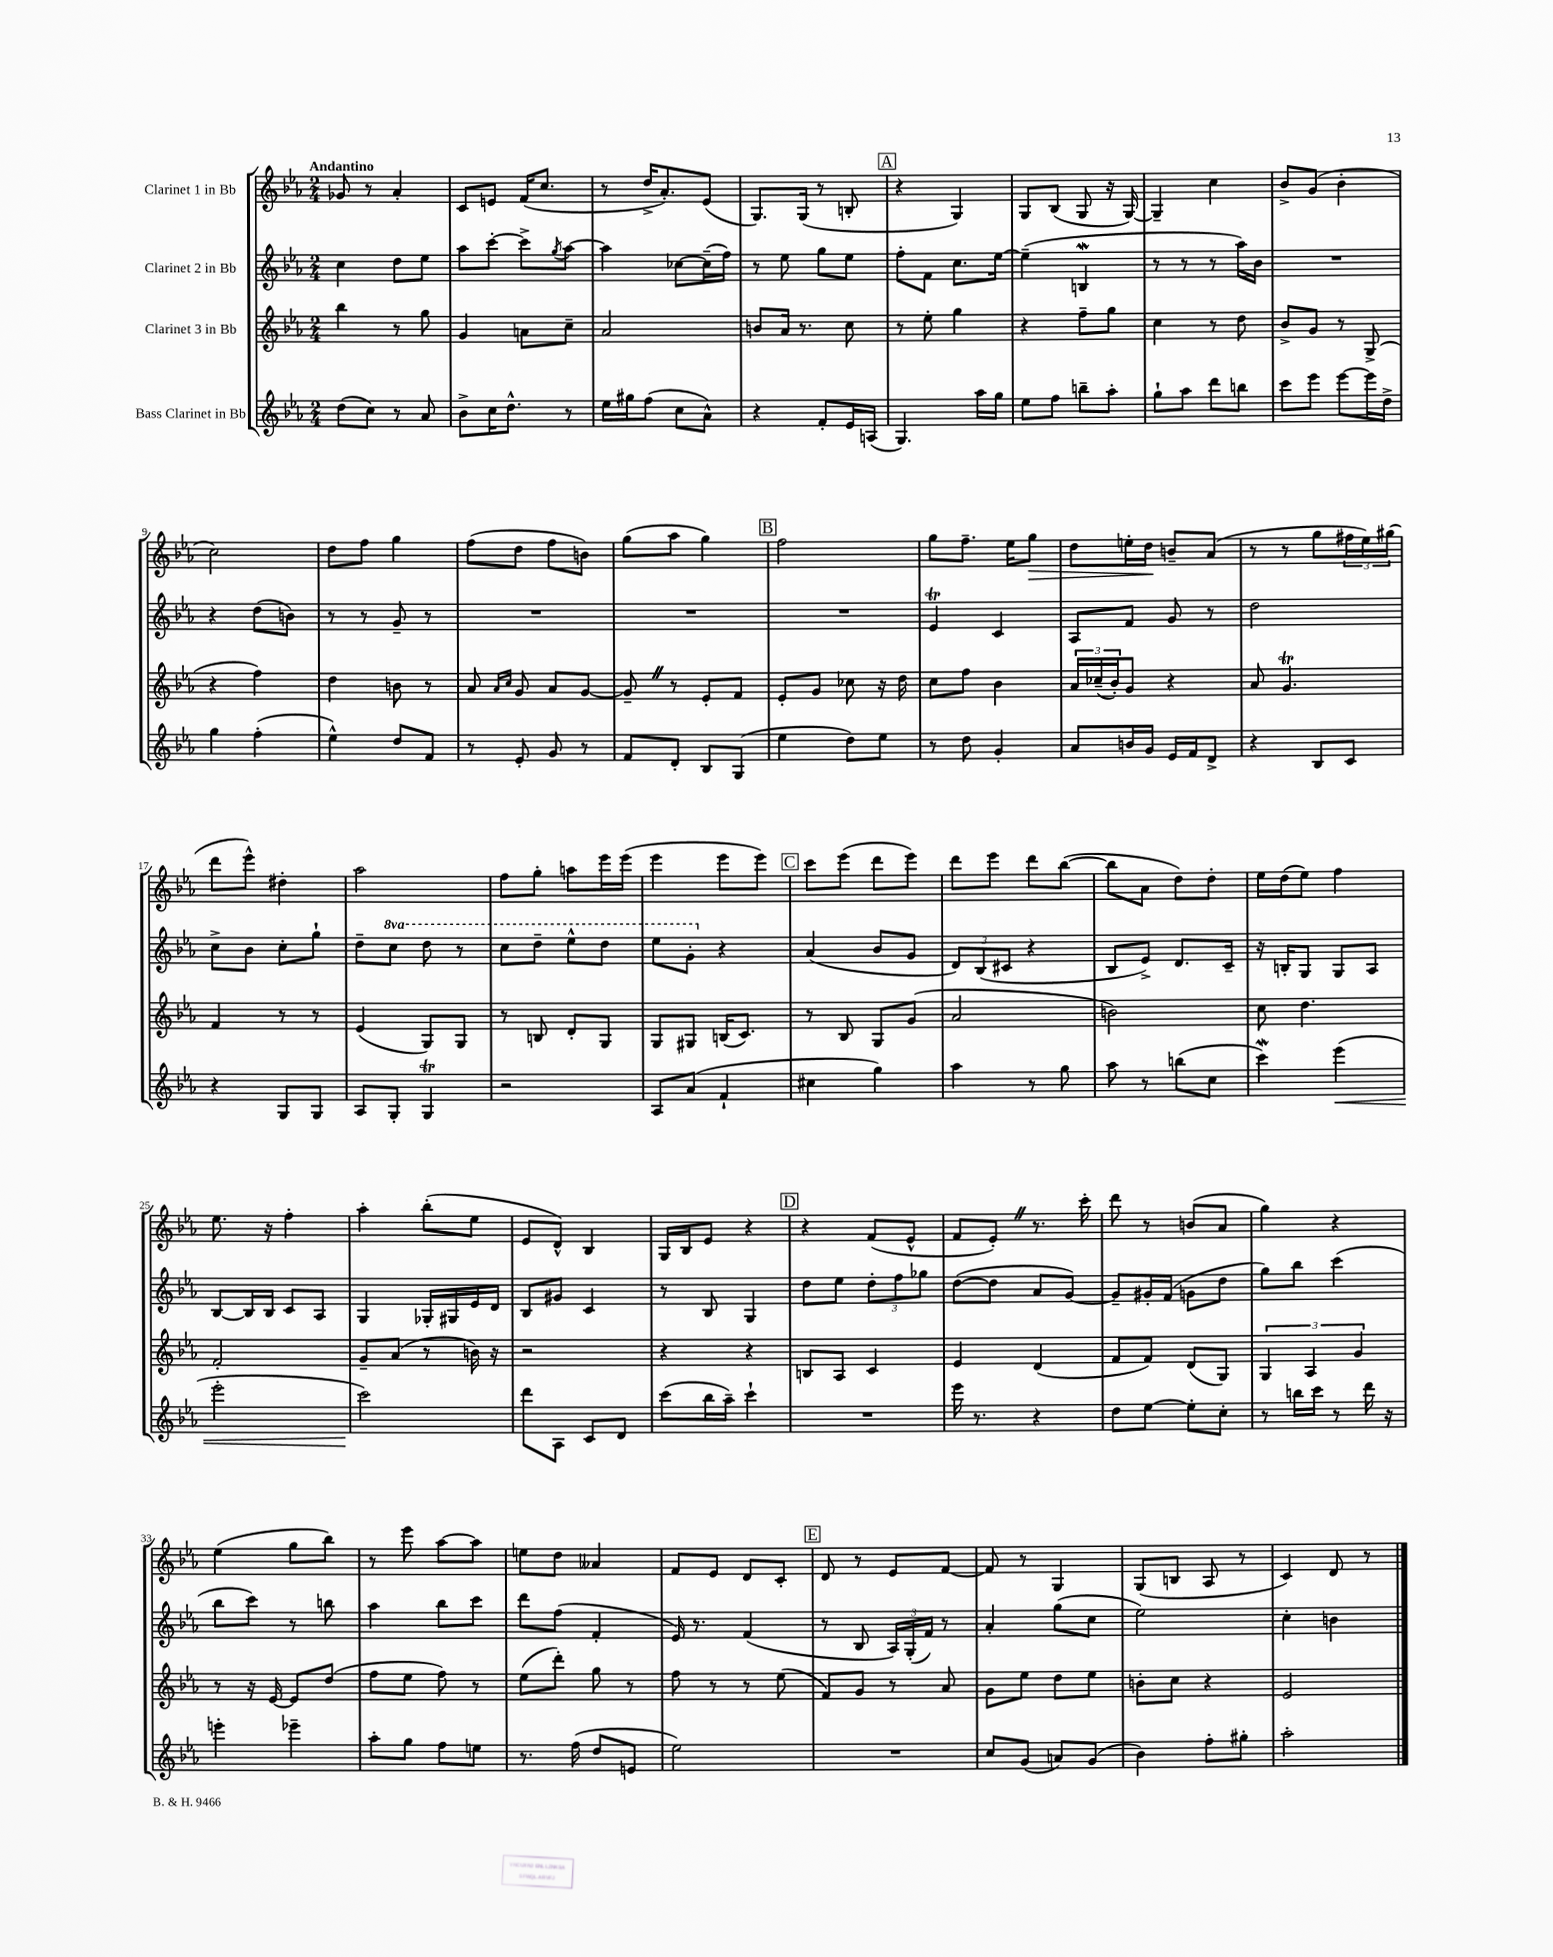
<<
\new StaffGroup <<
\new Staff = "s0" \with { instrumentName = "Clarinet 1 in Bb" } {
    \clef treble \key ees \major \numericTimeSignature \time 2/4 \tempo "Andantino"
    ges'8 r8 aes'4-. |
    c'8 e'8 f'16( c''8. |
    r8 d''16-> aes'8.-.) ees'8( |
    g8.) g16( r8 b8-. |
    \mark \markup { \box "A" } r4 g4) |
    g8 bes8( g8 r16 g16~) |
    g4-- c''4 |
    bes'8-> g'8( bes'4-. |
    c''2) |
    d''8 f''8 g''4 |
    f''8( d''8 f''8 b'8) |
    g''8( aes''8 g''4) |
    \mark \markup { \box "B" } f''2 |
    g''8 f''8.-- ees''16 g''8\> |
    d''8 e''16-. d''16\! b'8-- aes'8( |
    r8 r8 g''8 \tuplet 3/2 { fis''16 ees''16) gis''16( } |
    d'''8 ees'''8-^) dis''4-. |
    aes''2 |
    f''8 g''8-. a''8 ees'''16 ees'''16( |
    ees'''4 ees'''8 ees'''8) |
    \mark \markup { \box "C" } c'''8 ees'''8( d'''8 ees'''8) |
    d'''8 ees'''8 d'''8 bes''8~( |
    bes''8 aes'8 d''8) d''8-. |
    ees''16 d''16( ees''8) f''4 |
    ees''8. r16 f''4-. |
    aes''4-. bes''8-.( ees''8 |
    ees'8 d'8-^) bes4 |
    g16 bes16 ees'8 r4 |
    \mark \markup { \box "D" } r4 f'8( ees'8-^ |
    f'8 ees'8-.) \once \override BreathingSign.text = \markup { \musicglyph "scripts.caesura.straight" } \breathe r8. c'''16-. |
    d'''8 r8 b'8( aes'8 |
    g''4) r4 |
    ees''4( g''8 bes''8) |
    r8 ees'''8 aes''8~ aes''8 |
    e''8 d''8 aeses'4 |
    f'8 ees'8 d'8 c'8-. |
    \mark \markup { \box "E" } d'8 r8 ees'8 f'8~ |
    f'8 r8 g4 |
    g8( b8 aes8 r8 |
    c'4) d'8 r8 \bar "|." |
}
\new Staff = "s1" \with { instrumentName = "Clarinet 2 in Bb" } {
    \clef treble \key ees \major \numericTimeSignature \time 2/4 \set Staff.ottavationMarkups = #ottavation-simple-ordinals
    c''4 d''8 ees''8 |
    aes''8 c'''8~-. c'''8-> \acciaccatura { g''8 } aes''8~ |
    aes''4 ces''8~ ces''16--( f''16) |
    r8 ees''8 g''8 ees''8 |
    \mark \markup { \box "A" } f''8-. f'8 c''8. ees''16~ |
    ees''4--( b4\mordent |
    r8 r8 r8 aes''16) bes'16 |
    R2 |
    r4 d''8( b'8) |
    r8 r8 g'8-- r8 |
    R2 |
    R2 |
    \mark \markup { \box "B" } R2 |
    ees'4\trill c'4 |
    aes8 f'8 g'8 r8 |
    d''2 |
    c''8-> bes'8 c''8-. g''8-! |
    d''8-- \ottava #1 c'''8 d'''8 r8 |
    c'''8 d'''8-- ees'''8-^ d'''8 |
    ees'''8 g''8-. \ottava #0 r4 |
    \mark \markup { \box "C" } aes'4( bes'8 g'8 |
    \tuplet 3/2 { d'8) bes8( cis'8 } r4 |
    bes8 ees'8->) d'8. c'16-- |
    r16 b16-. g8 g8 aes8 |
    bes8~ bes16 bes16 c'8 aes8 |
    g4 ges16-. gis16 ees'16 d'16 |
    bes8 gis'8 c'4 |
    r8 bes8 g4 |
    \mark \markup { \box "D" } d''8 ees''8 \tuplet 3/2 { d''8-. f''8 ges''8 } |
    d''8~( d''8 aes'8 g'8~) |
    g'8-- gis'16-. f'16( g'8 d''8 |
    g''8) bes''8 c'''4( |
    bes''8 c'''8) r8 b''8 |
    aes''4 bes''8 c'''8 |
    d'''8 f''8( f'4-. |
    ees'16) r8. f'4( |
    \mark \markup { \box "E" } r8 bes8 \tuplet 3/2 { aes16) g16-.( f'16) } r8 |
    aes'4-. g''8( c''8 |
    ees''2) |
    c''4-. b'4 \bar "|." |
}
\new Staff = "s2" \with { instrumentName = "Clarinet 3 in Bb" } {
    \clef treble \key ees \major \numericTimeSignature \time 2/4
    bes''4 r8 g''8 |
    g'4 a'8 c''8-- |
    aes'2 |
    b'8 aes'16 r8. c''8 |
    \mark \markup { \box "A" } r8 ees''8-. g''4 |
    r4 f''8-- g''8 |
    c''4 r8 d''8 |
    bes'8-> g'8 r8 g8->( |
    r4 f''4) |
    d''4 b'8 r8 |
    aes'8 \grace { aes'16 c''16 } g'8 aes'8 g'8~ |
    g'8-- \once \override BreathingSign.text = \markup { \musicglyph "scripts.caesura.straight" } \breathe r8 ees'8-. f'8 |
    \mark \markup { \box "B" } ees'8-. g'8 ces''8 r16 d''16 |
    c''8 f''8 bes'4 |
    \tuplet 3/2 { aes'16 ces''16--( bes'16-.) } g'8 r4 |
    aes'8 g'4.\trill |
    f'4 r8 r8 |
    ees'4( g8) g8 |
    r8 b8 d'8-. g8 |
    g8 gis8 b16( c'8.) |
    \mark \markup { \box "C" } r8 bes8 g8 g'8( |
    aes'2 |
    b'2) |
    c''8 d''4. |
    f'2-. |
    g'8-- aes'8( r8 b'16) r16 |
    r2 |
    r4 r4 |
    \mark \markup { \box "D" } b8 aes8 c'4 |
    ees'4 d'4( |
    f'8 f'8) d'8( g8) |
    \tuplet 3/2 { g4 aes4 g'4 } |
    r8 r16 ees'16~ ees'8 d''8( |
    f''8 ees''8 f''8) r8 |
    ees''8( d'''8-.) g''8 r8 |
    f''8 r8 r8 ees''8( |
    \mark \markup { \box "E" } f'8) g'8 r8 aes'8 |
    g'8 ees''8 d''8 ees''8 |
    b'8-. c''8 r4 |
    ees'2 \bar "|." |
}
\new Staff = "s3" \with { instrumentName = "Bass Clarinet in Bb" } {
    \clef treble \key ees \major \numericTimeSignature \time 2/4
    d''8( c''8) r8 aes'8 |
    bes'8-> c''16 d''8.-^ r8 |
    ees''16 gis''16 f''8( c''8 aes'8-^) |
    r4 f'8-. ees'16 a16( |
    \mark \markup { \box "A" } g4.) aes''16 g''16 |
    ees''8 f''8 b''8-- aes''8-. |
    g''8-! aes''8 d'''8 b''8 |
    c'''8 ees'''8 ees'''8~ ees'''16 d''16-> |
    g''4 f''4-.( |
    ees''4-^) d''8 f'8 |
    r8 ees'8-. g'8 r8 |
    f'8 d'8-. bes8 g8( |
    \mark \markup { \box "B" } ees''4 d''8) ees''8 |
    r8 d''8 g'4-. |
    aes'8 b'16 g'16 ees'16 f'16 d'8-> |
    r4 bes8 c'8 |
    r4 g8 g8 |
    aes8 g8-. g4\trill |
    r2 |
    aes8 aes'8( f'4-! |
    \mark \markup { \box "C" } cis''4 g''4) |
    aes''4 r8 g''8 |
    aes''8 r8 b''8( c''8 |
    c'''4\mordent) ees'''4\<( |
    ees'''2-. |
    c'''2\!) |
    d'''8 aes8 c'8 d'8 |
    c'''8( bes''16 aes''16--) c'''4-! |
    \mark \markup { \box "D" } R2 |
    ees'''16 r8. r4 |
    d''8 ees''8~ ees''8-. c''8-. |
    r8 b''16 c'''16 r8 d'''16 r16 |
    e'''4-. ees'''4-- |
    aes''8-. g''8 f''8 e''8 |
    r8. f''16( d''8 e'8 |
    ees''2) |
    \mark \markup { \box "E" } R2 |
    c''8 g'8( a'8) g'8( |
    bes'4) f''8-. gis''8-. |
    aes''2-. \bar "|." |
}
>>
>>
